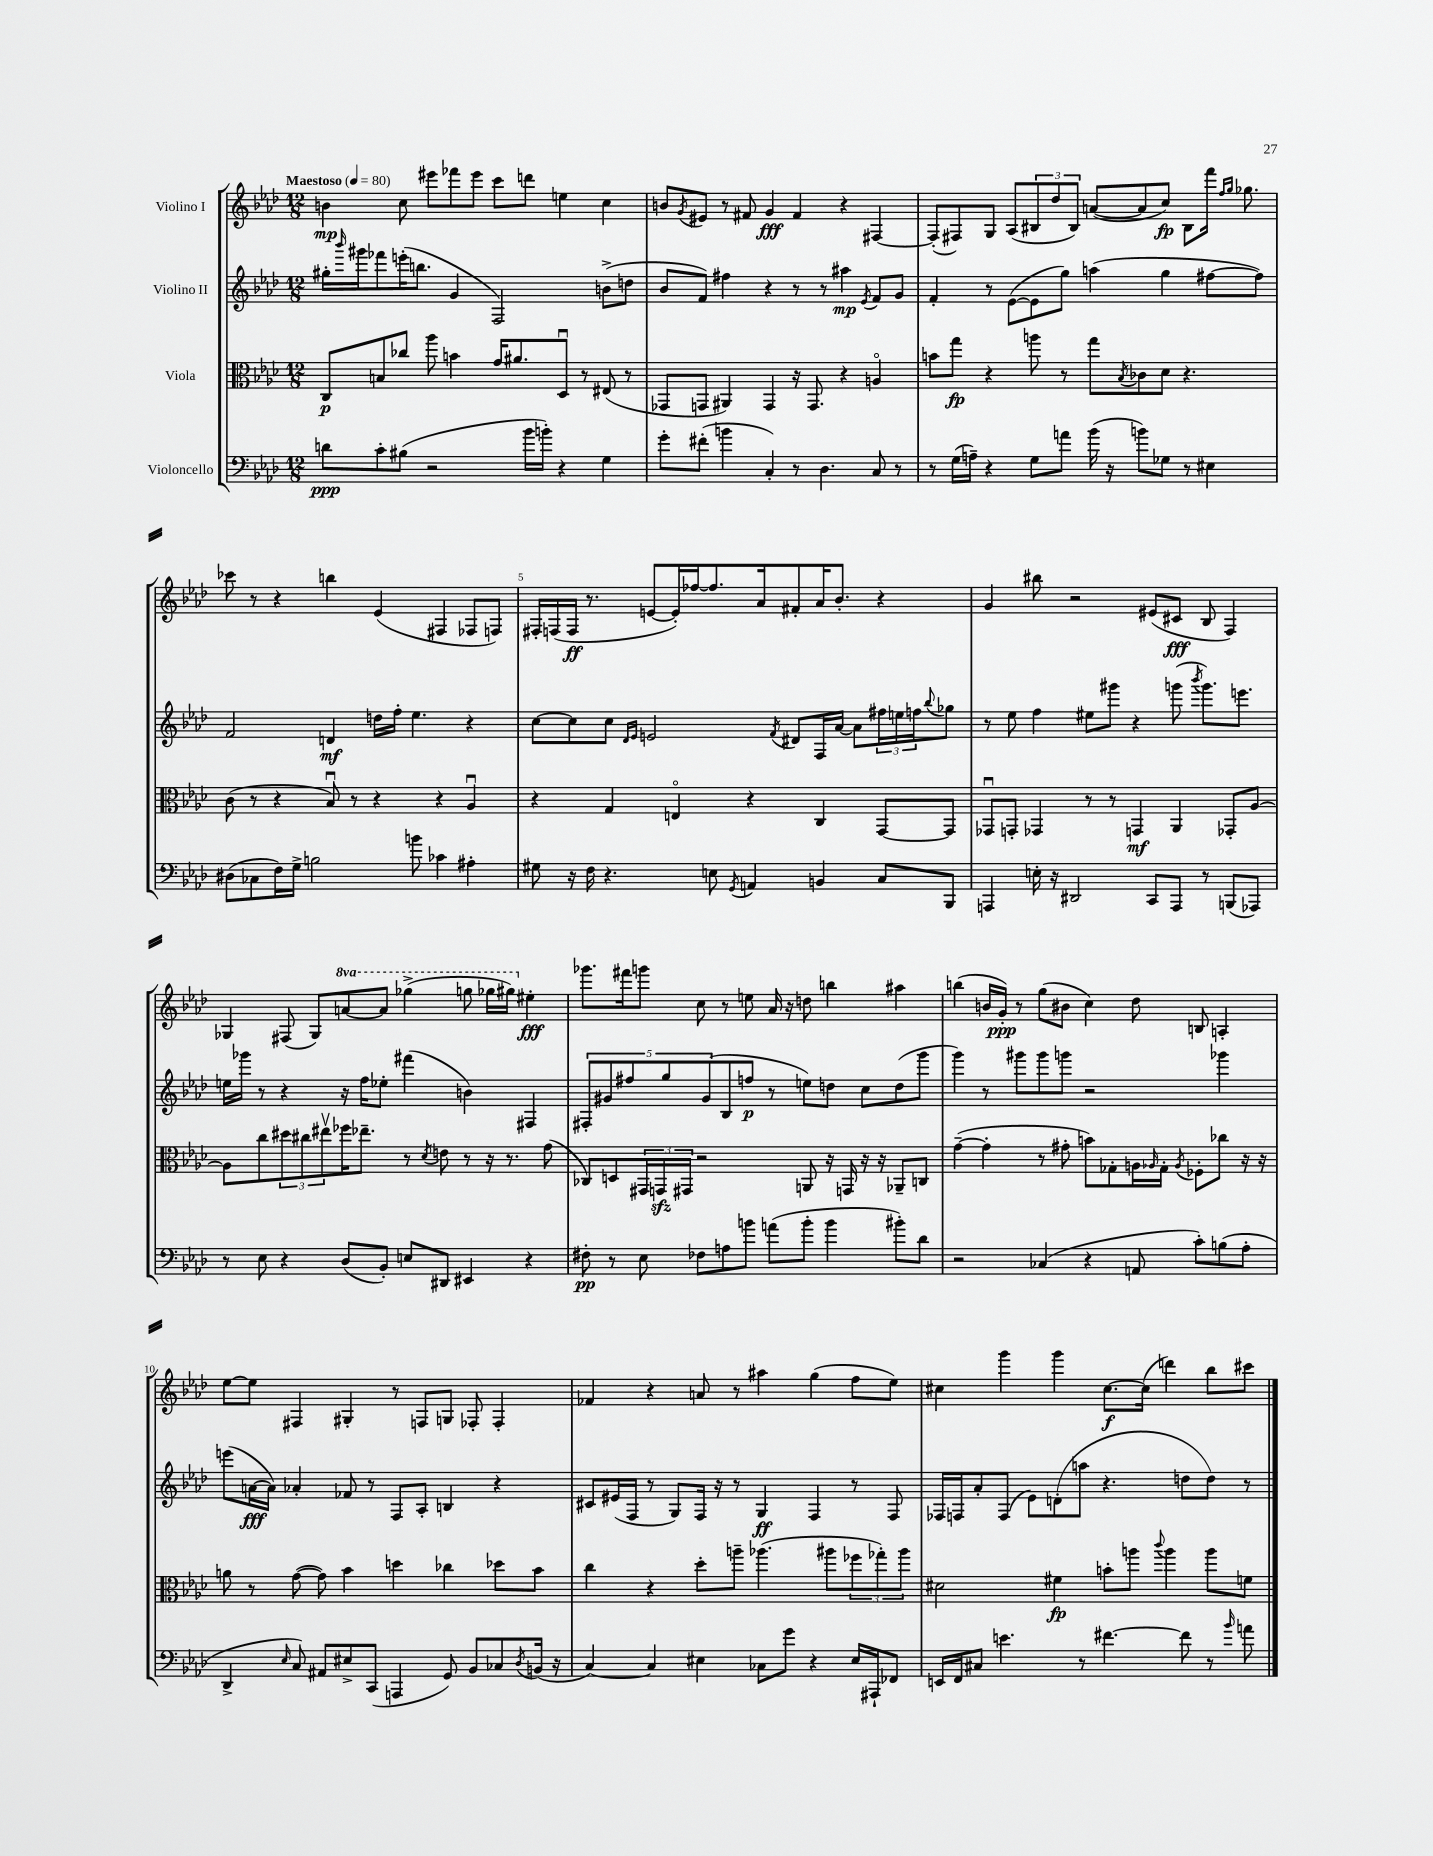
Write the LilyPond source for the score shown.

<<
\new StaffGroup <<
\new Staff = "s0" \with { instrumentName = "Violino I" } {
    \clef treble \key aes \major \numericTimeSignature \time 12/8 \set Staff.ottavationMarkups = #ottavation-simple-ordinals \tempo "Maestoso" 4 = 80
    b'4\mp c''8 eis'''8 fes'''8 eis'''8 c'''8 d'''8 e''4 c''4 |
    b'8 \acciaccatura { g'8 } eis'8 r8 fis'8 g'4\fff fis'4 r4 fis4~ |
    fis8-.( fis8) g8 aes8( \tuplet 3/2 { bis8 des''8 bis8) } a'8~( a'8 c''8\fp) bis8 f'''16 \grace { f''16 g''16 } ges''8. |
    ces'''8 r8 r4 b''4 ees'4( fis4 fes8 f8) |
    fis16-. f16( f16\ff r8. e'8~ e'16-.) fes''16~ fes''8. aes'16 fis'8-. aes'16 bes'8.-. r4 |
    g'4 bis''8 r2 eis'8( cis'8\fff bes8 f4) |
    ges4 fis8( ges8) \ottava #1 a''8~ a''8 ges'''4->( g'''8 ges'''16 gis'''16) \ottava #0 eis''4-.\fff |
    ges'''8. fis'''16 g'''8 c''8 r8 e''8 aes'16 r16 d''8 b''4 ais''4 |
    b''4( b'16 g'16-.\ppp) r8 g''8( bis'8 c''4) des''8 b8 a4-. |
    ees''8~ ees''8 fis4 gis4-. r8 f8 g8 fes8-. fes4-. |
    fes'4 r4 a'8 r8 ais''4 g''4( f''8 ees''8) |
    cis''4 g'''4 g'''4 cis''8.~\f cis''16( d'''4) bes''8 cis'''8 \bar "|." |
}
\new Staff = "s1" \with { instrumentName = "Violino II" } {
    \clef treble \key aes \major \numericTimeSignature \time 12/8
    gis''16-. \grace { bes'''16 } gis'''16 fes'''8 e'''16-.( b''8. g'4 f2) b'8->( d''8 |
    bes'8 f'8) fis''4 r4 r8 r8 ais''4\mp \acciaccatura { ees'8 } f'8 g'8 |
    f'4-. r8 ees'8~( ees'8 g''8) a''4( g''4 fis''8~ fis''8) |
    f'2 d'4\mf d''16 f''16-. ees''4. r4 |
    c''8~ c''8 c''8 \grace { des'16 ees'16 } e'2 \acciaccatura { f'8 } dis'8 f16 aes'16~ aes'8 \tuplet 3/2 { fis''16 e''16 f''16 } \appoggiatura { bes''8 } ges''8 |
    r8 ees''8 f''4 eis''8 gis'''8 r4 g'''8( \acciaccatura { bes'''8 } g'''8.) e'''8. |
    e''16 ges'''16 r8 r4 r16 f''16 ees''8-. fis'''4( b'4) fis4 |
    \tuplet 5/4 { fis8-. gis'8 fis''8 g''8 gis'8( } bes8 f''8\p r8 e''8) d''8 c''8 d''8( g'''8 |
    g'''4) r8 gis'''8 gis'''8 g'''8 r2 ges'''4 |
    e'''8( a'16~\fff a'16) aes'4-. fes'8 r8 f8 aes8-. b4 r4 |
    cis'8 eis'16( f16 r8 g8) f16 r16 r8 g4\ff f4 r8 f8 |
    fes16 f16 aes'8-. f8( ees'8) d'8-.( a''8 r4. d''8 d''8) r8 \bar "|." |
}
\new Staff = "s2" \with { instrumentName = "Viola" } {
    \clef alto \key aes \major \numericTimeSignature \time 12/8
    c8\p b8 ces''8 aes''8 b'4 g'16 ais'8. des8\downbow r8 eis8( r8 |
    ges,8 g,8 ais,4) g,4 r16 g,8. r4 a4\flageolet |
    b'8 g''8\fp r4 a''8 r8 g''8 \acciaccatura { bes8 } ces'8 des'8 r4. |
    c'8( r8 r4 bes8\downbow) r8 r4 r4 aes4\downbow |
    r4 g4 e4\flageolet r4 c4 g,8~ g,8 |
    ges,8\downbow g,8-. ges,4 r8 r8 g,4\mf aes,4 ges,8-. aes8~ |
    aes8 c''8 \tuplet 3/2 { dis''8 cis''8 eis''8\upbow } fes''16 ees''8.-- r8 \acciaccatura { des'8 } e'8 r8 r16 r8. g'8( |
    ces8) d8 \tuplet 3/2 { gis,16 g,16\sfz gis,16 } r2 a,8 r16 g,16 r16 r16 aes,8-- c8 |
    g'4~--( g'4-. r8 gis'8-. b'8) ges8-. a16 \grace { aes16 } ges16-. \acciaccatura { aes8 } fes8-. ces''8 r16 r16 |
    a'8 r8 g'8~( g'8) bes'4 d''4 ces''4 des''8 bes'8 |
    c''4 r4 des''8-. a''8-- aes''4.( ais''8 \tuplet 3/2 { fes''8 ges''8-.) ais''8 } |
    dis'2 fis'4\fp b'8-. a''8 \appoggiatura { c'''8 } a''4 a''8 f'8 \bar "|." |
}
\new Staff = "s3" \with { instrumentName = "Violoncello" } {
    \clef bass \key aes \major \numericTimeSignature \time 12/8
    d'8\ppp c'8-. bis8( r2 bes'16 b'16-.) r4 g4 |
    g'8-. fis'8-.( b'4 c4-.) r8 des4. c8 r8 |
    r8 g16( a16--) r4 g8 a'8 bes'16( r16 b'8) ges8 r8 eis4 |
    dis8( ces8 f16) g16-> b2 b'8 ces'4 ais4-. |
    gis8 r16 f16 r4. e8 \acciaccatura { g,8 } a,4 b,4 c8 bes,,8 |
    a,,4 e16-. r16 dis,2 c,8 a,,8 r8 b,,8( aes,,8) |
    r8 ees8 r4 des8( bes,8-.) e8 dis,8 eis,4 r4 |
    fis8-.\pp r8 ees8 fes8 a8 b'8 a'8( b'8-. b'4 bis'8-.) des'8 |
    r2 ces4( r4 a,8 c'8-.) b8( aes8-. |
    des,4-> \grace { ees16 } c8) ais,8 eis8-> c,8( a,,4 g,8) bes,8 ces8 \acciaccatura { des8 } b,16( r16 |
    c4~) c4 eis4 ces8 g'8 r4 eis16 ais,,16-! fes,8 |
    e,16 f,16 cis8 e'4. r8 fis'4.~ fis'8 r8 \grace { bes'16 } a'8 \bar "|." |
}
>>
>>
\layout { \context { \Score \override BarNumber.break-visibility = ##(#f #t #t) barNumberVisibility = #(every-nth-bar-number-visible 5) } }
